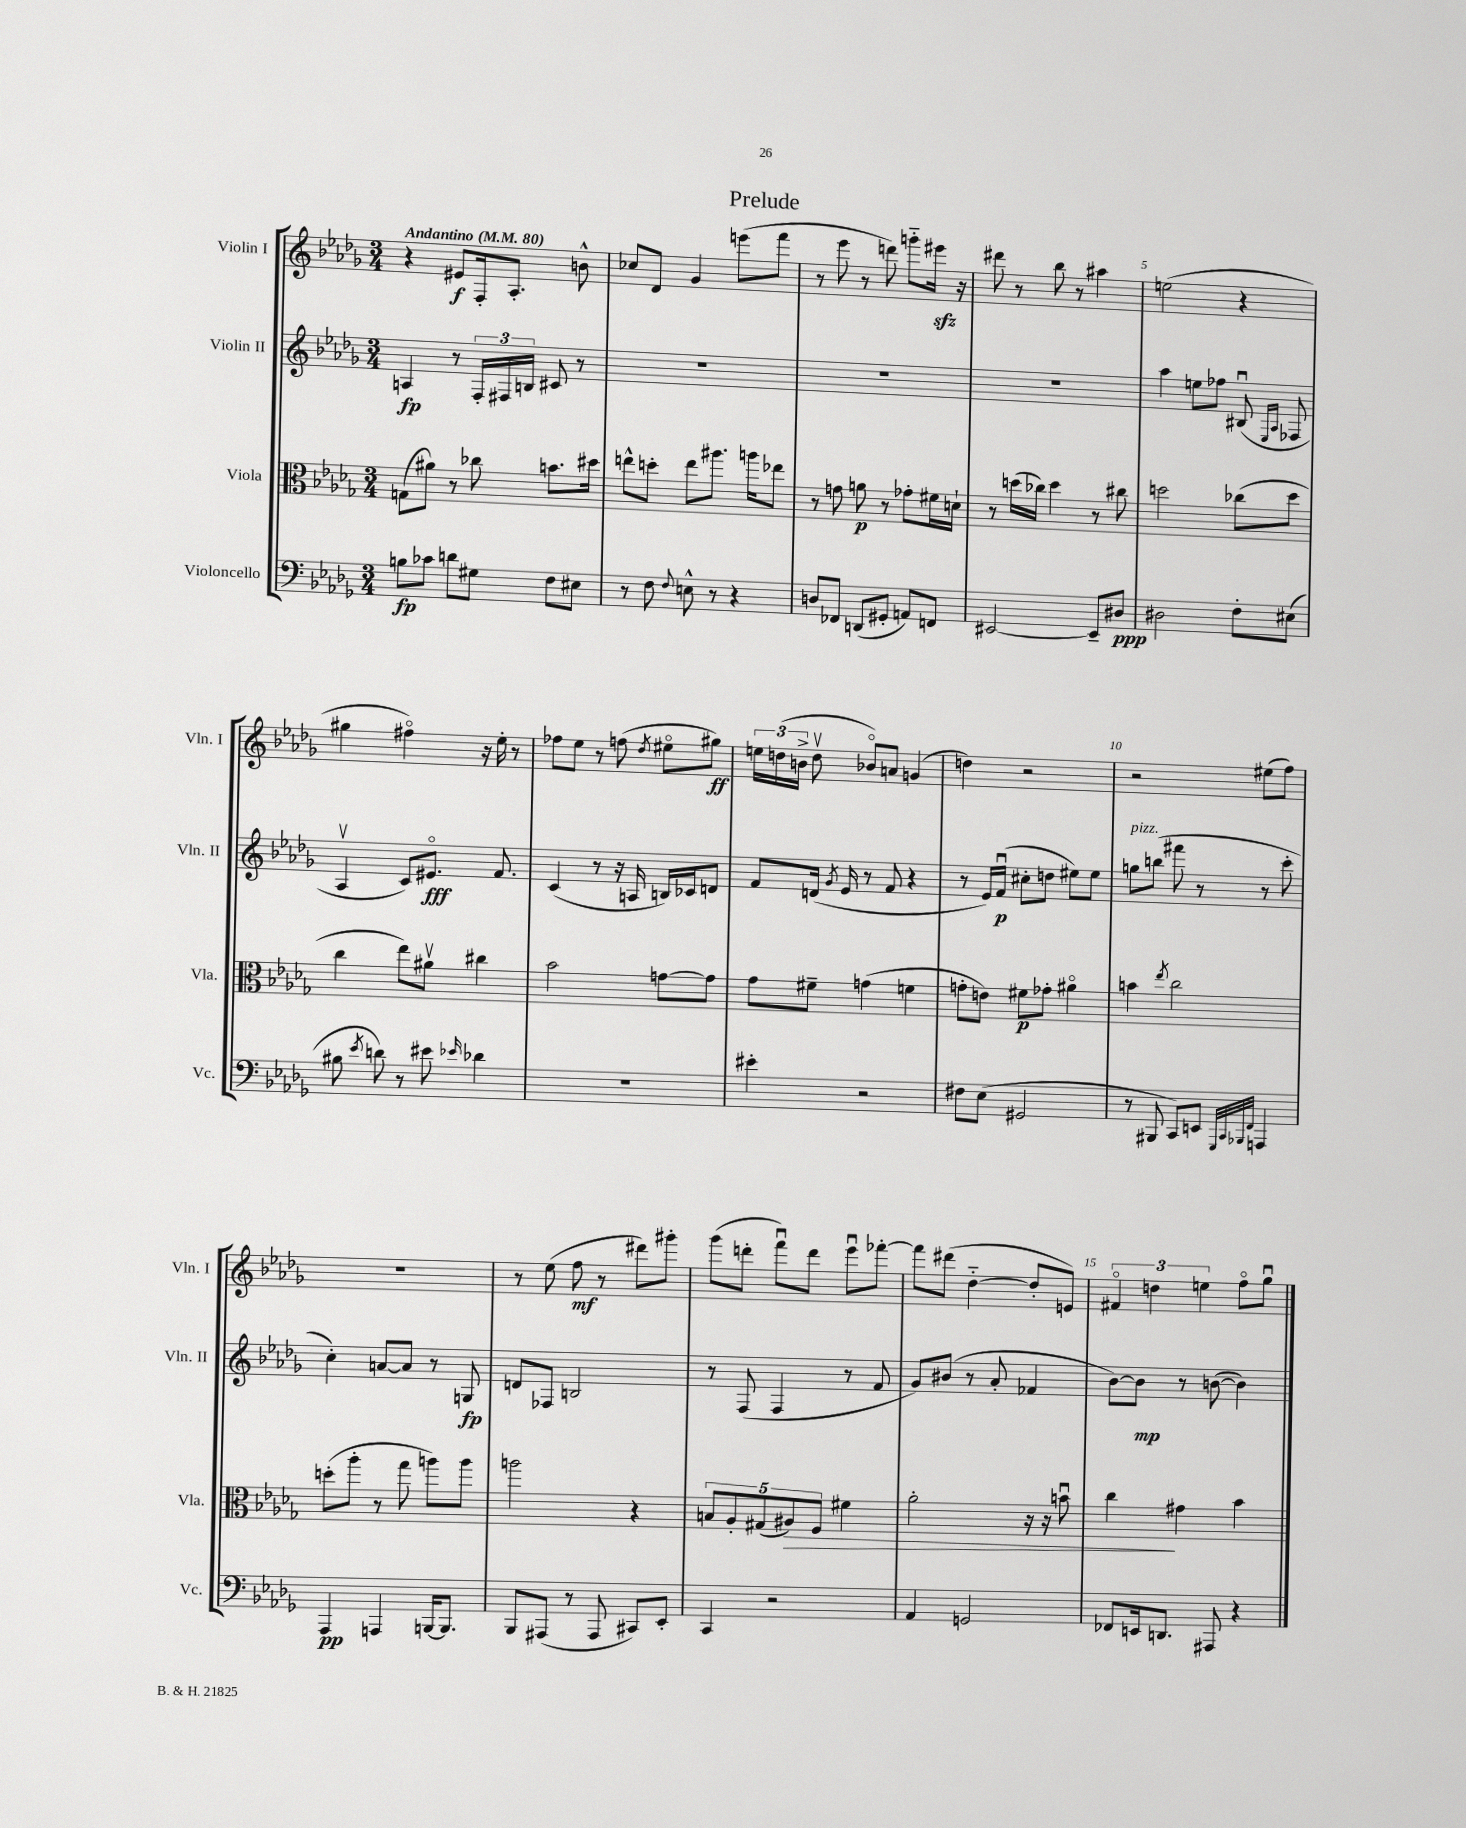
\header { title = "Prelude" }
<<
\new StaffGroup <<
\new Staff = "s0" \with { instrumentName = "Violin I" shortInstrumentName = "Vln. I" } {
    \clef treble \key des \major \numericTimeSignature \time 3/4 \tempo "Andantino" 4 = 80
    \autoBeamOff r4 eis'8[\f f16-. aes8.]-. b'8-^ |
    ces''8[ des'8] ges'4 e'''8[( f'''8] |
    r8 ees'''8 r8 d'''8) g'''8[-_ eis'''16]\sfz r16 |
    dis'''8 r8 bes''8 r8 ais''4 |
    e''2( r4 |
    gis''4 fis''4\flageolet) r16 ees''16-. r8 |
    fes''8[ ees''8] r8 f''8( \acciaccatura { des''8 } eis''8[\flageolet gis''8]\ff) |
    \tuplet 3/2 { e''16[ d''16( b'16]-> } d''8\upbow bes'8[\flageolet) a'8] g'4( |
    d''4) r2 |
    r2 eis''8[( f''8]) |
    R2. |
    r8 ees''8( f''8\mf r8 dis'''8[) gis'''8]-. |
    ges'''8[( d'''8]-. f'''8[\downbow) d'''8] ees'''8[\downbow fes'''8]~-. |
    fes'''8[ dis'''8]( des''4~-_ des''8[-. e'8]) |
    \tuplet 3/2 { fis'4\flageolet d''4 e''4 } f''8[\flageolet ges''8]\downbow \bar "|." |
}
\new Staff = "s1" \with { instrumentName = "Violin II" shortInstrumentName = "Vln. II" } {
    \clef treble \key des \major \numericTimeSignature \time 3/4
    \autoBeamOff a4\fp r8 \tuplet 3/2 { f16[-. fis16 b16] } cis'8 r8 |
    R2. |
    R2. |
    R2. |
    aes''4 e''8[ fes''8] bis8\downbow( \grace { ees16[ aes16] } fes8 |
    aes4\upbow c'8[) eis'8.]\flageolet\fff f'8. |
    c'4( r8 r16 a16 b16[) ces'16 d'8] |
    f'8[ d'16]( \acciaccatura { ges'8 } ees'16 r8 f'8 r4 |
    r8 ees'16[) f'16]\downbow\p( cis''8[-. d''8] eis''8[) eis''8] |
    g''8[^\markup { \italic "pizz." } b''8]( fis'''8 r8 r8 c'''8-. |
    c''4-.) a'8[~ a'8] r8 g8\fp |
    d'8[ fes8] b2 |
    r8 f8( f4 r8 f'8 |
    ges'8[) bis'8]( r8 aes'8-. fes'4 |
    bes'8[~) bes'8]\mp r8 b'8~( b'4) \bar "|." |
}
\new Staff = "s2" \with { instrumentName = "Viola" shortInstrumentName = "Vla." } {
    \clef alto \key des \major \numericTimeSignature \time 3/4
    \autoBeamOff g8[( ais'8]) r8 ces''8 b'8.[ dis''16] |
    e''8[-^ d''8]-. e''8[ ais''8.] a''16[ ees''8] |
    r8 g'8 a'8\p r8 ges'8[-. fis'16 d'16]-! |
    r8 d''16[( ces''16]) d''4 r8 cis''8 |
    d''2 ces''8[( d''8] |
    c''4 ees''8[) ais'8]\upbow cis''4 |
    bes'2 g'8[~ g'8] |
    ges'8[ fis'8]-- g'4( f'4 |
    g'8[-. e'8]) fis'8[\p ges'8]-. ais'4\flageolet |
    b'4 \acciaccatura { ees''8 } c''2 |
    d''8[-.( aes''8]-. r8 ges''8 a''8[) a''8] |
    a''2 r4 |
    \tuplet 5/4 { b8[ aes8-. gis8( ais8\>) f8] } fis'4 |
    aes'2-. r16 r16 b'8\downbow |
    c''4\! gis'4 bes'4 \bar "|." |
}
\new Staff = "s3" \with { instrumentName = "Violoncello" shortInstrumentName = "Vc." } {
    \clef bass \key des \major \numericTimeSignature \time 3/4
    \autoBeamOff b8[\fp ces'8] d'8[ gis8] f8[ eis8] |
    r8 f8 \appoggiatura { f8 } e8-^ r8 r4 |
    d8[ fes,8] d,8[( gis,8]-. a,8[) f,8] |
    eis,2~ eis,8[-- dis8]\ppp |
    dis2 f8[-. eis8]( |
    bis8 \acciaccatura { ees'8 } d'8) r8 eis'8 \grace { ees'16 } des'4 |
    R2. |
    eis'4-. r2 |
    fis8[ ees8]( gis,2 |
    r8 bis,,8 c,8[) e,8] \grace { ges,,32[ c,32 bes,,32 f,32] } a,,4 |
    aes,,4\pp a,,4 b,,16[~ b,,8.] |
    bes,,8[ ais,,8]( r8 ais,,8 cis,8[) ees,8]-. |
    c,4 r2 |
    aes,4 g,2 |
    fes,8[ e,16 d,8.] ais,,8 r4 \bar "|." |
}
>>
>>
\layout { \context { \Score \override BarNumber.break-visibility = ##(#f #t #t) barNumberVisibility = #(every-nth-bar-number-visible 5) } }
